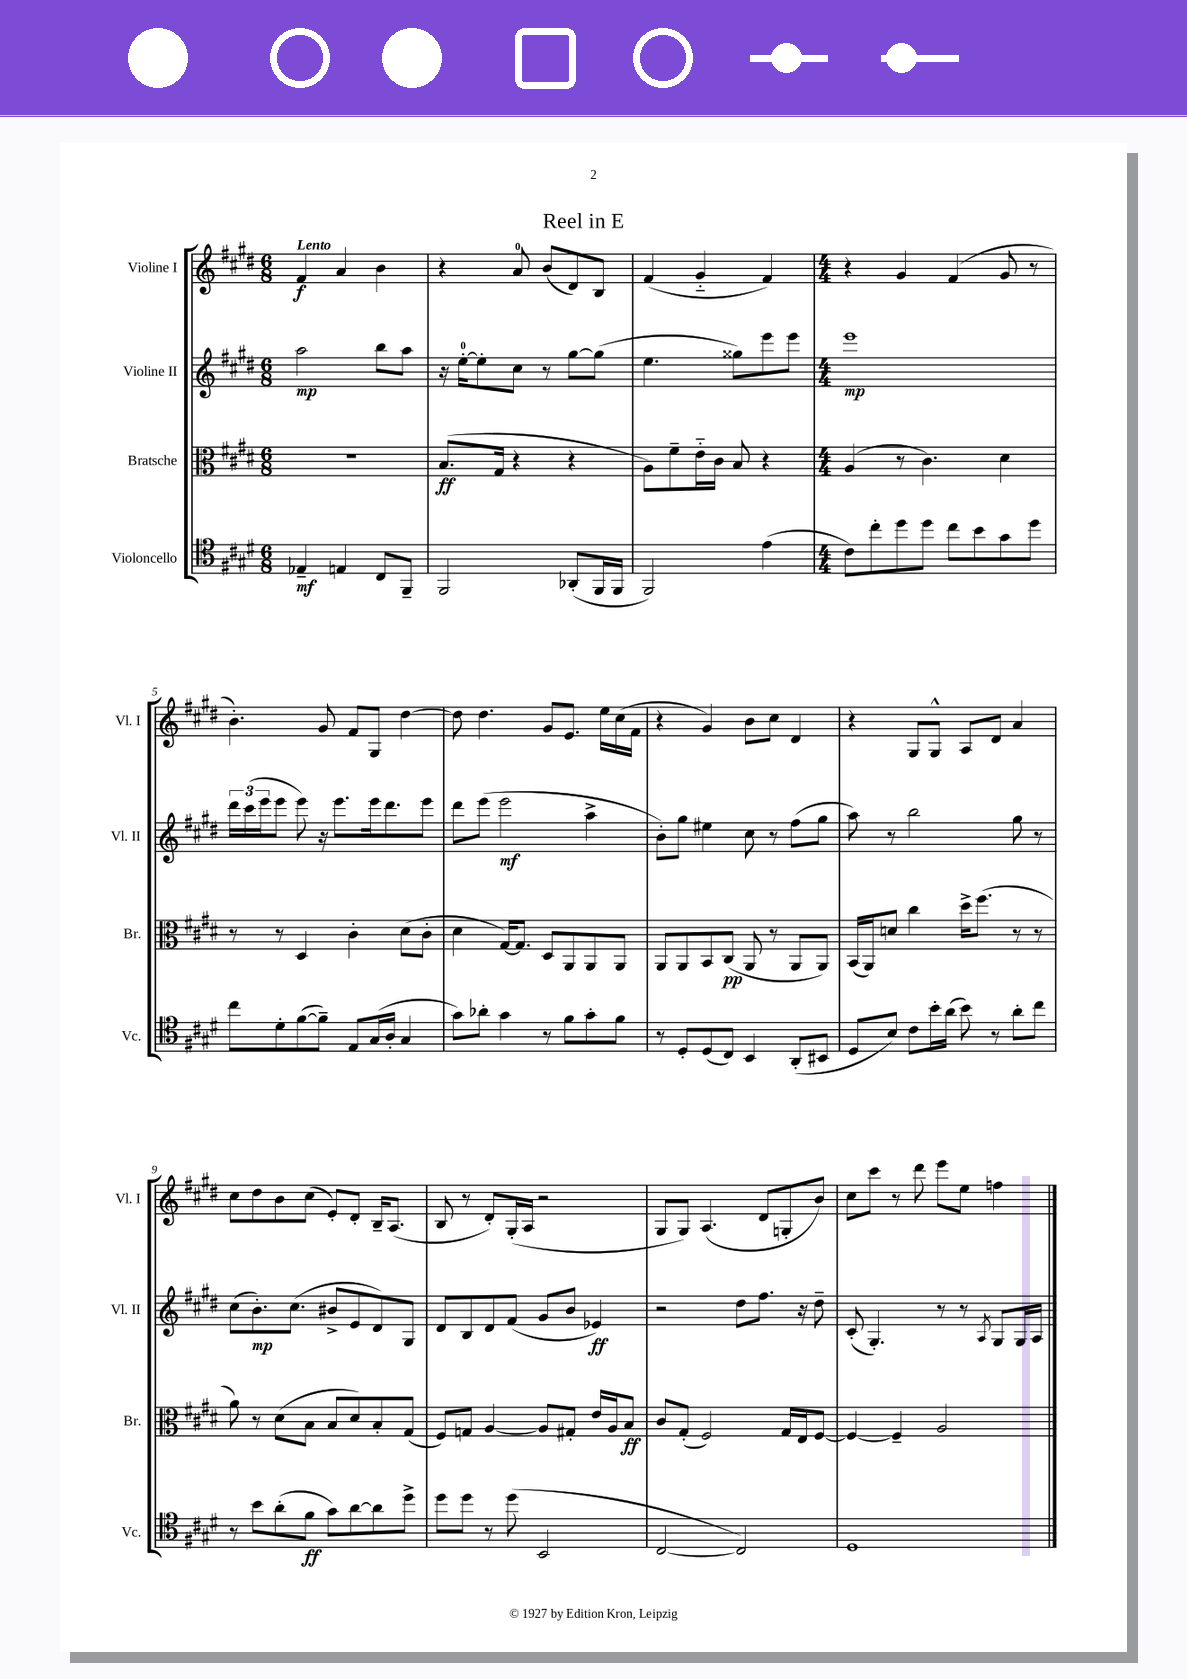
\header { title = "Reel in E" }
<<
\new StaffGroup <<
\new Staff = "s0" \with { instrumentName = "Violine I" shortInstrumentName = "Vl. I" } {
    \clef treble \key e \major \numericTimeSignature \time 6/8 \tempo "Lento"
    fis'4\f a'4 b'4 |
    r4 a'8-0 b'8( dis'8) b8 |
    fis'4( gis'4-_ fis'4) |
    \numericTimeSignature \time 4/4 r4 gis'4 fis'4( gis'8 r8 |
    b'4.-.) gis'8 fis'8 gis8 dis''4~ |
    dis''8 dis''4. gis'8 e'8. e''16 cis''16( fis'16 |
    r4 gis'4) b'8 cis''8 dis'4 |
    r4 gis8 gis8-^ a8 dis'8 a'4 |
    cis''8 dis''8 b'8 cis''8( e'8-.) dis'8-. b16-- a8.( |
    b8 r8 dis'8-.) gis16-.( a16 r2 |
    gis8 gis8) a4.( dis'8 g8-. b'8) |
    cis''8 cis'''8 r8 dis'''8 e'''8 e''8 f''4 \bar "|." |
}
\new Staff = "s1" \with { instrumentName = "Violine II" shortInstrumentName = "Vl. II" } {
    \clef treble \key e \major \numericTimeSignature \time 6/8
    a''2\mp b''8 a''8 |
    r16 e''16-0~-. e''8-. cis''8 r8 gis''8~ gis''8( |
    e''4. gisis''8) e'''8 e'''8 |
    \numericTimeSignature \time 4/4 e'''1\mp |
    \tuplet 3/2 { dis'''16 cis'''16( e'''16 } e'''8 e'''8) r16 e'''8. e'''16 dis'''8. e'''8 |
    dis'''8 e'''8( e'''2\mf a''4-> |
    b'8-.) gis''8 eis''4 cis''8 r8 fis''8( gis''8 |
    a''8) r8 b''2 gis''8 r8 |
    cis''8( b'8.-.\mp) cis''8.( bis'8-> e'8 dis'8) gis8 |
    dis'8 b8 dis'8 fis'8( gis'8 b'8 ees'4\ff) |
    r2 dis''8 fis''8. r16 dis''8-- |
    cis'8-.( gis4.-.) r8 r8 \acciaccatura { a8 } gis8 gis16 a16 \bar "|." |
}
\new Staff = "s2" \with { instrumentName = "Bratsche" shortInstrumentName = "Br." } {
    \clef alto \key e \major \numericTimeSignature \time 6/8
    R2. |
    b8.\ff( gis16 r4 r4 |
    a8) fis'8-- e'16-_ cis'16 b8 r4 |
    \numericTimeSignature \time 4/4 a4( r8 cis'4.) dis'4 |
    r8 r8 dis4 cis'4-. dis'8( cis'8-. |
    dis'4 gis16~) gis8. dis8 a,8 a,8 a,8 |
    a,8 a,8 b,8 cis8\pp( a,8 r8 a,8 a,8) |
    b,16( a,16) d'8 cis''4 dis''16-> fis''8.( r8 r8 |
    a'8) r8 dis'8( b8 b8 dis'8) b8-. gis8( |
    fis8) g8 a4~ a8 gis8-. e'16 a16 b8\ff |
    cis'8 gis8-.( fis2) gis16 e16 fis8~ |
    fis4~ fis4-- a2 \bar "|." |
}
\new Staff = "s3" \with { instrumentName = "Violoncello" shortInstrumentName = "Vc." } {
    \clef tenor \key e \major \numericTimeSignature \time 6/8
    ees4--\mf e4 cis8 fis,8-- |
    fis,2 aes,8-.( fis,16 fis,16 |
    fis,2) e'4( |
    \numericTimeSignature \time 4/4 cis'8) cis''8-. dis''8 dis''8 cis''8 b'8 gis'8 dis''8 |
    cis''8 dis'8-. fis'8~( fis'8--) e8 gis16( a16-. gis4 |
    gis'8) aes'8-. gis'4 r8 fis'8 gis'8-. fis'8 |
    r8 dis8-. dis8( cis8) b,4 a,8-.( bis,8 |
    dis8 b8) cis'8 b'16-. a'16( b'8) r8 a'8-. cis''8 |
    r8 b'8 a'8-.( fis'8\ff gis'8) a'8~ a'8 dis''8-> |
    dis''8 dis''8 r8 dis''8( b,2 |
    cis2~ cis2) |
    dis1 \bar "|." |
}
>>
>>
